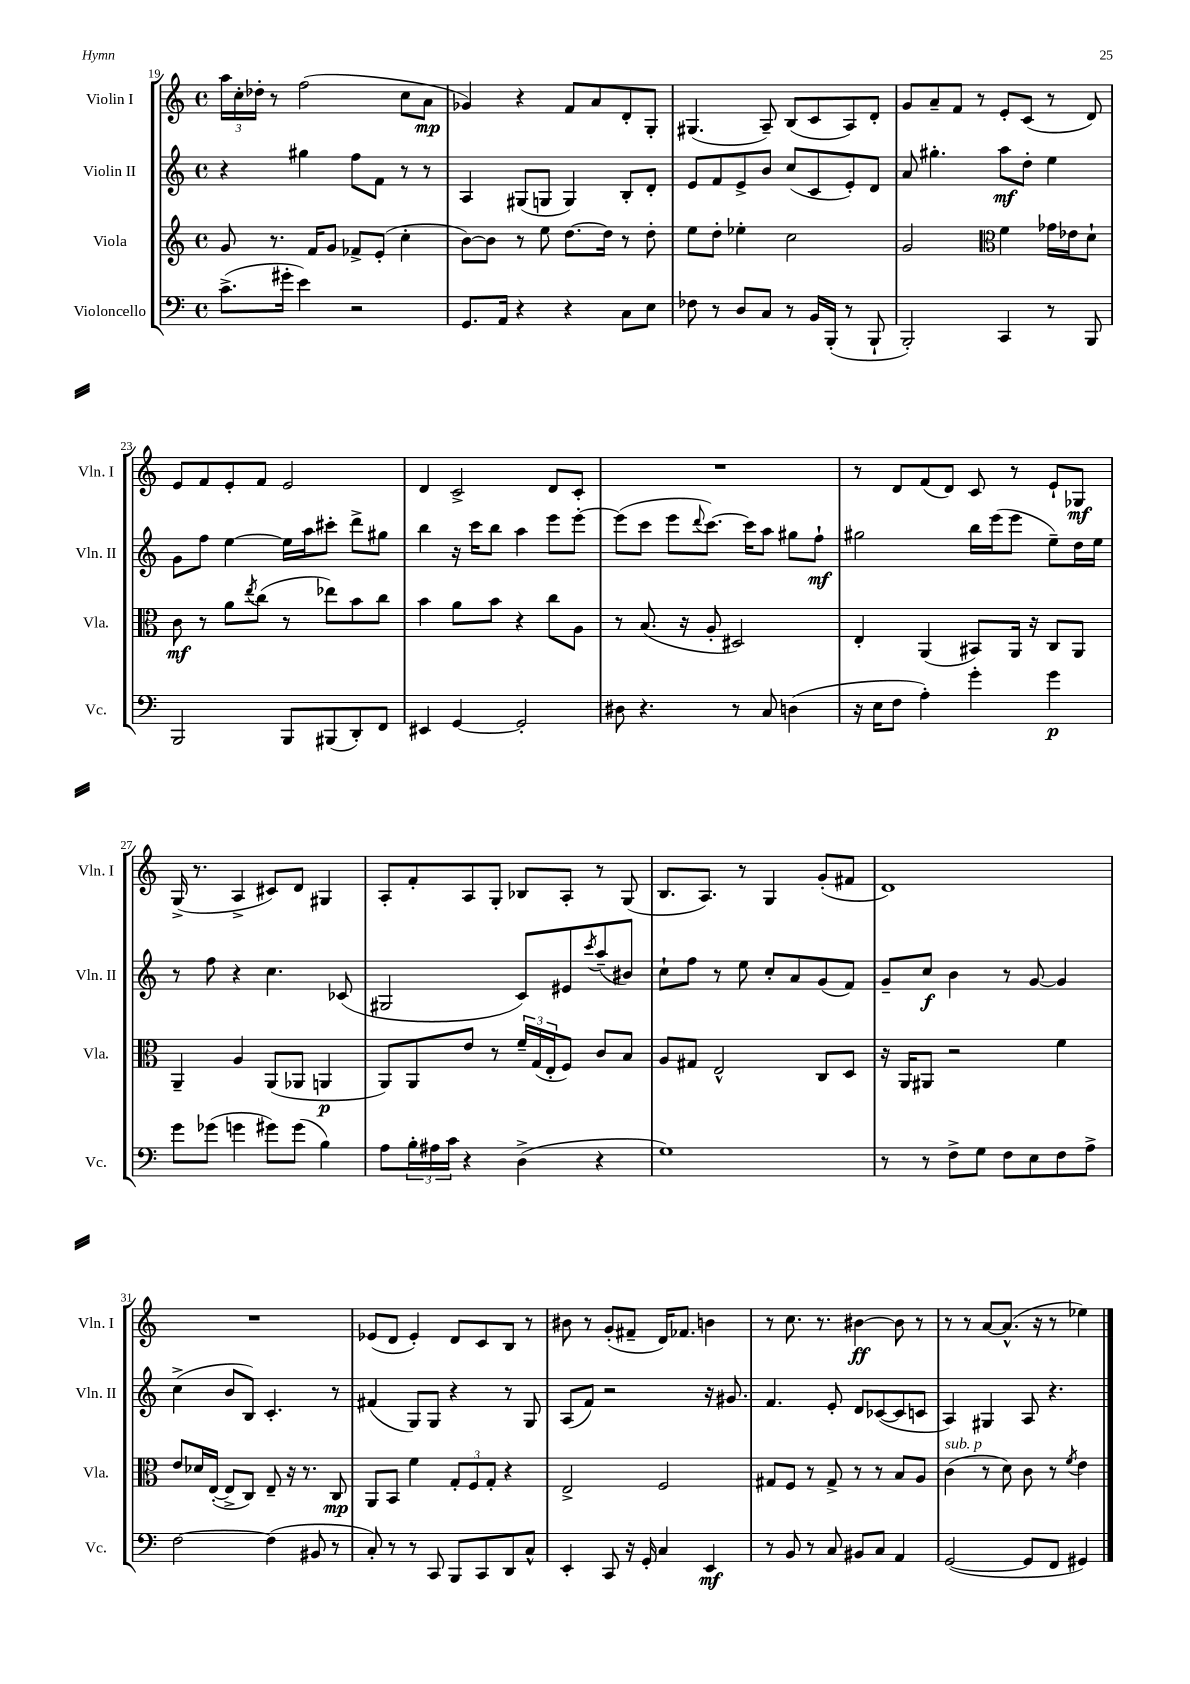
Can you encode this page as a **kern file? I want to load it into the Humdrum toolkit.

**kern	**kern	**kern	**kern
*staff4	*staff3	*staff2	*staff1
*clefF4	*clefG2	*clefG2	*clefG2
*k[]	*k[]	*k[]	*k[]
*M4/4	*M4/4	*M4/4	*M4/4
*met(c)	*met(c)	*met(c)	*met(c)
(8.c^\L	8g/	4r	24aa\LL
.	.	.	24cc'\
.	.	.	24dd-'\JJ
.	8.r	.	8r
16g#'\Jk	.	.	.
4e\)	.	4gg#\	(2ff\
.	16f/LK	.	.
.	8g/J	.	.
2r	8f-^/L	8ff\L	.
.	(8e'/J	8f\J	.
.	4cc'\	8r	8cc\L
.	.	8r	8a\J
=	=	=	=
8.GG/L	[8b\L)	4A/	4g-/)
.	8b\]J	.	.
16AA/Jk	.	.	.
4r	8r	(8G#/L	4r
.	8ee\	8G/J	.
4r	[8.dd\L	4G/)	8f/L
.	.	.	8a/
.	16dd\]Jk	.	.
8C\L	8r	8B'/L	8d'/
8E\J	8dd'\	8d'/J	8G'/J
=	=	=	=
8F-\	8ee\L	8e/L	(4.G#/
8r	8dd'\J	8f/	.
8D/L	4ee-'\	8e^/	.
8C/J	.	8b/J	8A~/)
8r	2cc\	(8cc/L	(8B/L
16BB/LL	.	8c/	8c/
(16BBB'/JJ	.	.	.
8r	.	8e'/)	8A/)
8BBB`/	.	8d/J	8d'/J
=	=	=	=
2BBB'/)	2g/	8a/	8g/L
.	.	4.gg#'\	8a~/
.	.	.	8f/J
.	.	.	8r
*	*clefC3	*	*
4CC/	4f\	8aa\L	8e'/L
.	.	8dd'\J	(8c/J
8r	16g-\LL	4ee\	8r
.	16e-\J	.	.
8BBB/	8d`\J	.	8d/)
=	=	=	=
2BBB/	8c\	8g\L	8e/L
.	8r	8ff\J	8f/
.	8a\L	[4ee\	8e'/
.	8qee/	.	.
.	(8cc\J	.	8f/J
8BBB/L	8r	16ee\]LL	2e/
.	.	16aa\J	.
(8BBB#/	8ee-\L)	8ccc#'\J	.
8DD'/)	8b\	8ddd^\L	.
8FF/J	8cc\J	8gg#\J	.
=	=	=	=
4EE#/	4b\	4bb\	4d/
[4GG/	8a\L	16r	2c^/
.	.	16ccc\LK	.
.	8b\J	8bb\J	.
2GG'/]	4r	4aa\	.
.	8cc\L	8eee\L	8d/L
.	8A\J	[8eee'\J	8c'/J
=	=	=	=
8D#\	8r	(8eee\]L	1r
4.r	(8.B/	8ccc\J	.
.	.	8eee\L	.
.	16r	.	.
.	.	8qqddd/	.
.	8A'/	[8.ccc\J)	.
8r	2D#/)	.	.
.	.	16ccc\]LK	.
8C/	.	8aa\J	.
(4D\	.	8gg#\L	.
.	.	8ff`\J	.
=	=	=	=
16r	4E'/	2gg#\	8r
16E\LK	.	.	.
8F\J	.	.	8d/L
4A'\)	(4AA/	.	(8f/
.	.	.	8d/J)
4g'\	8BB#/L)	16bb\LL	8c/
.	.	(16eee\J	.
.	16AA/Jk	8eee\J	8r
.	16r	.	.
4g\	8C/L	8ee~\L)	8e`/L
.	8AA/J	16dd\L	8G-/J
.	.	16ee\JJ	.
=	=	=	=
8g\L	4AA~/	8r	(16G^/
.	.	.	8.r
(8g-\J	.	8ff\	.
4g\	4A/	4r	4A^/
8g#\L)	(8AA/L	4.cc\	8c#/L)
(8g#\J	8AA-/J	.	8d/J
4B\)	4AA/	.	4G#/
.	.	(8c-/	.
=	=	=	=
8A\L	8AA/L)	2G#/	8A'/L
24B'\L	8AA/	.	8f'/
24A#\	.	.	.
24c\JJ	.	.	.
4r	8e/J	.	8A/
.	8r	.	8G'/J
(4D^\	24f~/LL	8c/L)	8B-/L
.	(24G/	.	.
.	24E'/J	.	.
.	8F/J)	8e#/	8A'/J
.	.	8qccc/	.
4r	8c/L	(8aa~/	8r
.	8B/J	8b#/J)	(8G/
=	=	=	=
1G)	8A/L	8cc`\L	8.B/L
.	8G#/J	8ff\J	.
.	.	.	8.A/J)
.	2E^^/	8r	.
.	.	8ee\	8r
.	.	8cc'/L	4G/
.	.	8a/	.
.	8C/L	(8g/	(8g'/L
.	8D/J	8f/J)	8f#/J
=	=	=	=
8r	16r	8g~/L	1d)
.	16AA/LK	.	.
8r	8AA#/J	8cc/J	.
8F^\L	2r	4b\	.
8G\J	.	.	.
8F\L	.	8r	.
8E\	.	[8g/	.
8F\	4f\	4g/]	.
8A^\J	.	.	.
=	=	=	=
[2F\	8e/L	(4cc^\	1r
.	16d-/L	.	.
.	([16E'/JJ	.	.
.	8E^/]L	8b/L	.
.	8C/J)	8B/J)	.
(4F\]	8E~/	4.c'/	.
.	16r	.	.
.	8.r	.	.
8BB#/	.	.	.
8r	8C/	8r	.
=	=	=	=
8C'/)	8AA/L	(4f#/	(8e-/L
8r	8BB/J	.	8d/J
8r	4f\	8G/L)	4e-'/)
8CC/	.	8G/J	.
8BBB/L	12G'/L	4r	8d/L
.	12F/	.	.
8CC/	.	.	8c/
.	12G'/J	.	.
8DD/	4r	8r	8B/J
8C^^/J	.	8G/	8r
=	=	=	=
4EE'/	2E^/	(8A/L	8b#\
.	.	8f/J)	8r
8CC/	.	2r	(8g'/L
16r	.	.	8f#~/J
16GG'/	.	.	.
4C/	2F/	.	16d/LK)
.	.	.	8.f-/J
4EE/	.	16r	4b\
.	.	8.g#/	.
=	=	=	=
8r	8G#/L	4.f/	8r
8BB/	8F/J	.	8.cc\
8r	8r	.	.
.	.	.	8.r
8C/	8G#^/	8e'/	.
8BB#/L	8r	8d/L	[4b#\
8C/J	8r	([8c-/	.
4AA/	8B/L	8c-/]	8b#\]
.	8A/J	8c/J	8r
=	=	=	=
([2GG/	(4c\	4A/)	8r
.	.	.	8r
.	8r	4G#/	[8a/L
.	8d\)	.	(8.a^^/]J
8GG/]L	8c\	8A/	.
.	.	.	16r
8FF/J	8r	4.r	8r
.	8qf/	.	.
4GG#/)	4e\	.	4ee-\)
==	==	==	==
*-	*-	*-	*-
